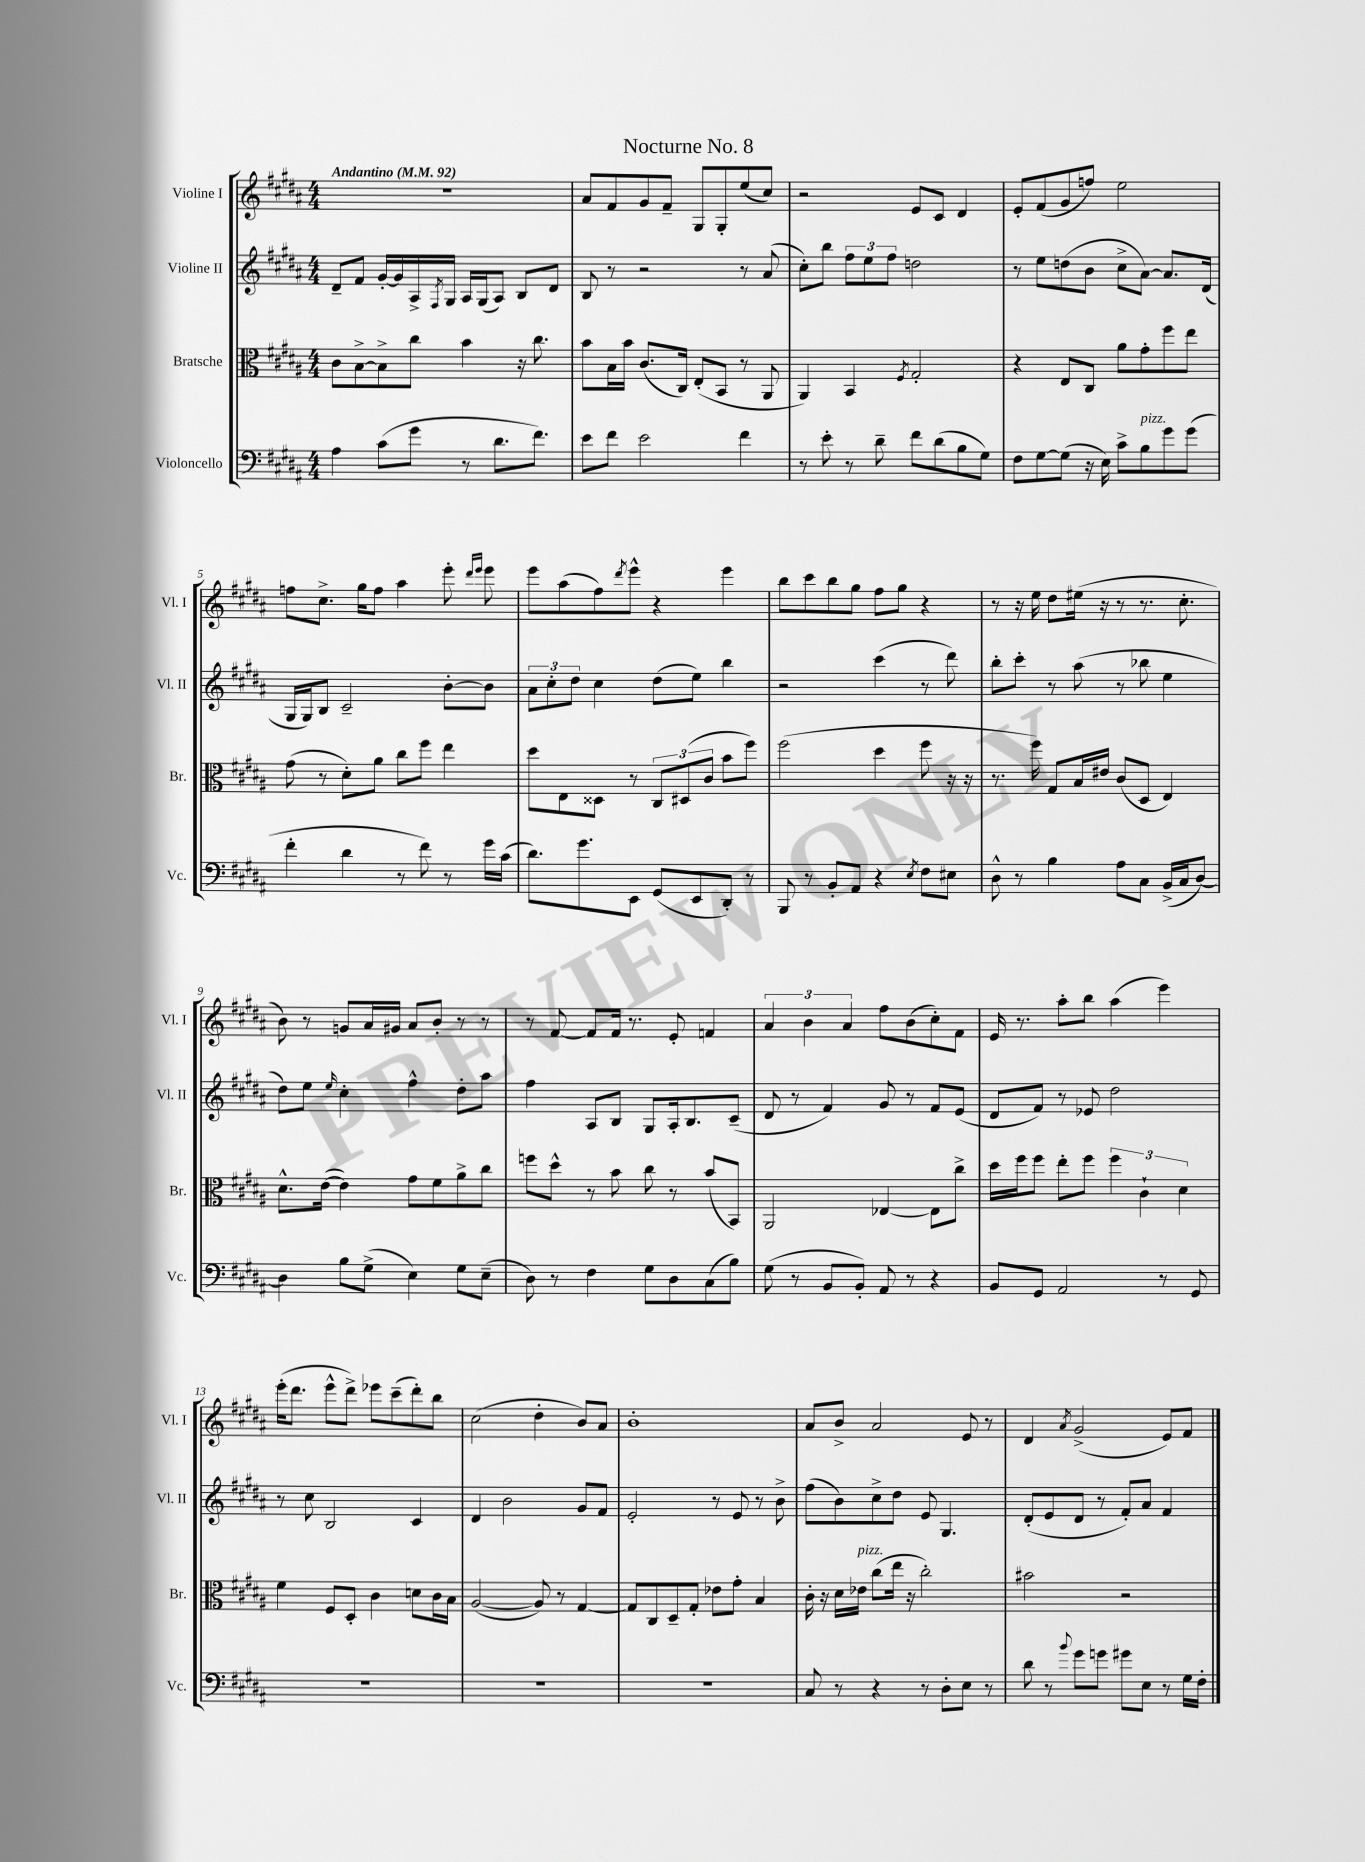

**kern	**kern	**kern	**kern
*part4	*part3	*part2	*part1
*staff4	*staff3	*staff2	*staff1
*I"Violoncello	*I"Bratsche	*I"Violine II	*I"Violine I
*I'Vc.	*I'Br.	*I'Vl. II	*I'Vl. I
*clefF4	*clefC3	*clefG2	*clefG2
*k[f#c#g#d#a#]	*k[f#c#g#d#a#]	*k[f#c#g#d#a#]	*k[f#c#g#d#a#]
*M4/4	*M4/4	*M4/4	*M4/4
*MM92	*MM92	*MM92	*MM92
=1	=1	=1	=1
!	!	!	!LO:TX:a:B:t=Andantino
4A#\	8c#\L	8d#~/L	1r
.	[8B^\	8f#/J	.
(8c#\L	8B^\]	[16g#'/LL	.
.	.	16g#/]	.
8g#\J	8cc#\J	16A#^/	.
.	.	8qF#/	.
.	.	16G#/JJ	.
8r	4b\	16A#/LL	.
.	.	(16G#/J	.
8.d#\L	.	8A#/J)	.
.	16r	8B/L	.
8.f#\J)	8.cc#\	.	.
.	.	8d#/J	.
=2	=2	=2	=2
8e\L	8b\L	8B/	8a#/L
8f#\J	16B\L	8r	8f#/
.	16b\JJ	.	.
2e\	(8.c#/L	2r	8g#/
.	.	.	8f#~/J
.	16C#/Jk)	.	.
.	(8E'/L	.	8G#/L
.	8BB/J	.	8G#'/
4f#\	8r	8r	(8ee/
.	8AA#/	(8a#/	8cc#/J)
=3	=3	=3	=3
8r	4AA#/)	8cc#'\L)	2r
8e'\	.	8bb\J	.
8r	4BB/	12ff#\L	.
.	.	12ee\	.
8d#~\	.	.	.
.	.	12ff#\J	.
.	8qF#/	.	.
8f#\L	2G#'/	2ddn\	8e/L
(8d#\	.	.	8c#/J
8B\	.	.	4d#/
8G#\J)	.	.	.
=4	=4	=4	=4
8F#\L	4r	8r	8e'/L
[8G#\	.	8ee\L	(8f#/
(8G#\J]	8E/L	(8ddn\	8g#/
16r	8C#/J	8b\J	8ffn/J)
16E\)	.	.	.
8c#^\L	8a#\L	8cc#^\L	2ee\
!LO:TX:a:i:t=pizz.	!	!	!
8B\	8g#'\	[8a#\J)	.
8g#\	8ff#\	8.a#/L]	.
(8g#\J	8ee\J	.	.
.	.	(16d#/Jk	.
!!LO:LB:g=z
=5	=5	=5	=5
4f#'\	(8g#\	16G#/LL	8ffn\L
.	.	16G#/J)	.
.	8r	8B/J	8.cc#^\J
4d#\	8d#'\L)	2c#~/	.
.	.	.	16gg#\KL
.	8a#\J	.	8ff\J
8r	8cc#\L	.	4aa#\
8f#\)	8ff#\J	.	.
8r	4ee\	[8b'\L	8eee'\
.	.	.	16qqddd#/LL
.	.	.	16qqeee/JJ
16g#\LL	.	8b\J]	8eee\
(16c#\JJ	.	.	.
=6	=6	=6	=6
8.d#\L)	8dd#\L	12a#\L	8eee\L
.	.	12cc#'\	.
.	8E\	.	(8aa#\
.	.	12dd#\J	.
8.g#\	.	.	.
.	8D##X\J	4cc#\	8ff#\)
.	.	.	8qddd#/
8EE\J	8r	.	8eee^^\J
(8GG#/L	12C#/L	(8dd#\L	4r
.	(12D#X/	.	.
8EE/	.	8ee\J)	.
.	12c#/J	.	.
8DD#'/J)	8b\L	4bb\	4eee\
8r	8ff#\J)	.	.
=7	=7	=7	=7
8BBB/	(2ff#\	2r	8bb\L
8r	.	.	8ccc#\
8BB'/L	.	.	8bb\
8AA#/J	.	.	8gg#\J
4r	4dd#\	(4ccc#\	8ff#\L
.	.	.	8gg#\J
8qE/	.	.	.
8F#\L	8ff#\	8r	4r
8E#X\J	16r	8ddd#\)	.
.	16r	.	.
=8	=8	=8	=8
8D#^^\	8.r	8bb'\L	8r
8r	.	8ccc#'\J	16r
.	16ff#\)	.	16ee\
4B\	8G#/L	8r	8dd#\L
.	16B/L	(8aa#\	(16ee#X\Jk
.	16e#X/JJ	.	16r
8A#\L	(8c#/L	8r	8r
8C#\J	8D#/J	8bb-X\	8.r
(16BB^/LL	4E/)	4ee\	.
16C#/J	.	.	8.cc#'\
[8D#/J)	.	.	.
!!LO:LB:g=z
=9	=9	=9	=9
4D#\]	8.d#^^\L	8dd#\L)	8b\)
.	.	8ee\J	8r
.	([16e\Jk	.	.
.	.	16qqee/	.
8B\L	4e\])	4cc#'\	8gn/L
(8G#^\J	.	.	16a#/L
.	.	.	16g#X/JJ
4E\)	8g#\L	4ff#^^\	8a#/L
.	8f#\	.	8b'/J
8G#\L	8a#^\	8dd#'\L	8r
(8E~\J	8cc#\J	8aa#\J	8r
=10	=10	=10	=10
8D#\)	8ffn\L	4ff#\	8r
8r	8dd#^^\J	.	[8f#/
4F#\	8r	8A#/L	8f#/L]
.	8b\	8B/J	16f#/Jk
.	.	.	8.r
8G#\L	8cc#\	8G#/L	.
8D#\	8r	16A#'/k	8e'/
.	.	8.B/	.
(8C#\	(8b/L	.	4fn/
8B\J)	8BB/J)	(8c#~/J	.
=11	=11	=11	=11
(8G#\	2AA#/	8d#/	6a#/
8r	.	8r	.
.	.	.	6b\
8BB/L	.	4f#/)	.
.	.	.	6a#/
8BB'/J)	.	.	.
8AA#/	[4E-X/	8g#/	8ff#\L
8r	.	8r	(8b\
4r	8E-\L]	8f#/L	8cc#'\)
.	8cc#^\J	(8e/J	8f#\J
=12	=12	=12	=12
8BB/L	16dd#\LL	8d#/L	16e/
.	16ff#\J	.	8.r
8GG#/J	8ff#\J	8f#/J)	.
2AA#/	8ee'\L	8r	8aa#'\L
.	8ff#\J	8e-X/	8bb\J
.	6ff#\	2dd#\	(4aa#\
.	6c#`\	.	.
8r	.	.	4eee\)
.	6d#\	.	.
8GG#/	.	.	.
!!LO:LB:g=z
=13	=13	=13	=13
1r	4f#\	8r	(16eee'\KL
.	.	.	8.ddd#\J
.	.	8cc#\	.
.	8F#/L	2B/	8eee^^\L
.	8D#'/J	.	8ddd#^\J)
.	4c#\	.	8eee-X\L
.	.	.	(8ccc#~\
.	8dn\L	4c#/	8ddd#'\)
.	16c#\L	.	8bb\J
.	16B\JJ	.	.
=14	=14	=14	=14
1r	([2A#/	4d#/	(2cc#\
.	.	2b\	.
.	8A#/])	.	4dd#'\
.	8r	.	.
.	[4G#/	8g#/L	8b/L)
.	.	8f#/J	8a#/J
=15	=15	=15	=15
1r	8G#/L]	2e'/	1b'
.	8C#/	.	.
.	8D#~/	.	.
.	8G#'/J	.	.
.	8e-X\L	8r	.
.	8g#'\J	8e/	.
.	4B/	8r	.
.	.	8b^\	.
=16	=16	=16	=16
8C#/	16c#'\	(8ff#\L	8a#/L
.	16r	.	.
8r	16d#\LL	8b\)	8b^/J
!	!LO:TX:a:i:t=pizz.	!	!
.	16e-X\JJ	.	.
4r	(8cc#\L	8cc#^\	2a#/
.	16ee\Jk	8dd#\J	.
.	16r	.	.
8r	2cc#'\)	8e/	.
8D#'\L	.	4.G#/	.
8E\J	.	.	8e/
8r	.	.	8r
=17	=17	=17	=17
8d#\	2b#X\	(8d#'/L	4d#/
8r	.	8e/	.
8qqb/	.	.	8qa#/
8g#\L	.	8d#/J	(2g#^/
8gn\J	.	8r	.
8g#X\L	2r	8f#'/L)	.
8E\J	.	8a#/J	.
8r	.	4f#/	8e/L)
16G#\LL	.	.	8f#/J
16F#'\JJ	.	.	.
==	==	==	==
*-	*-	*-	*-
